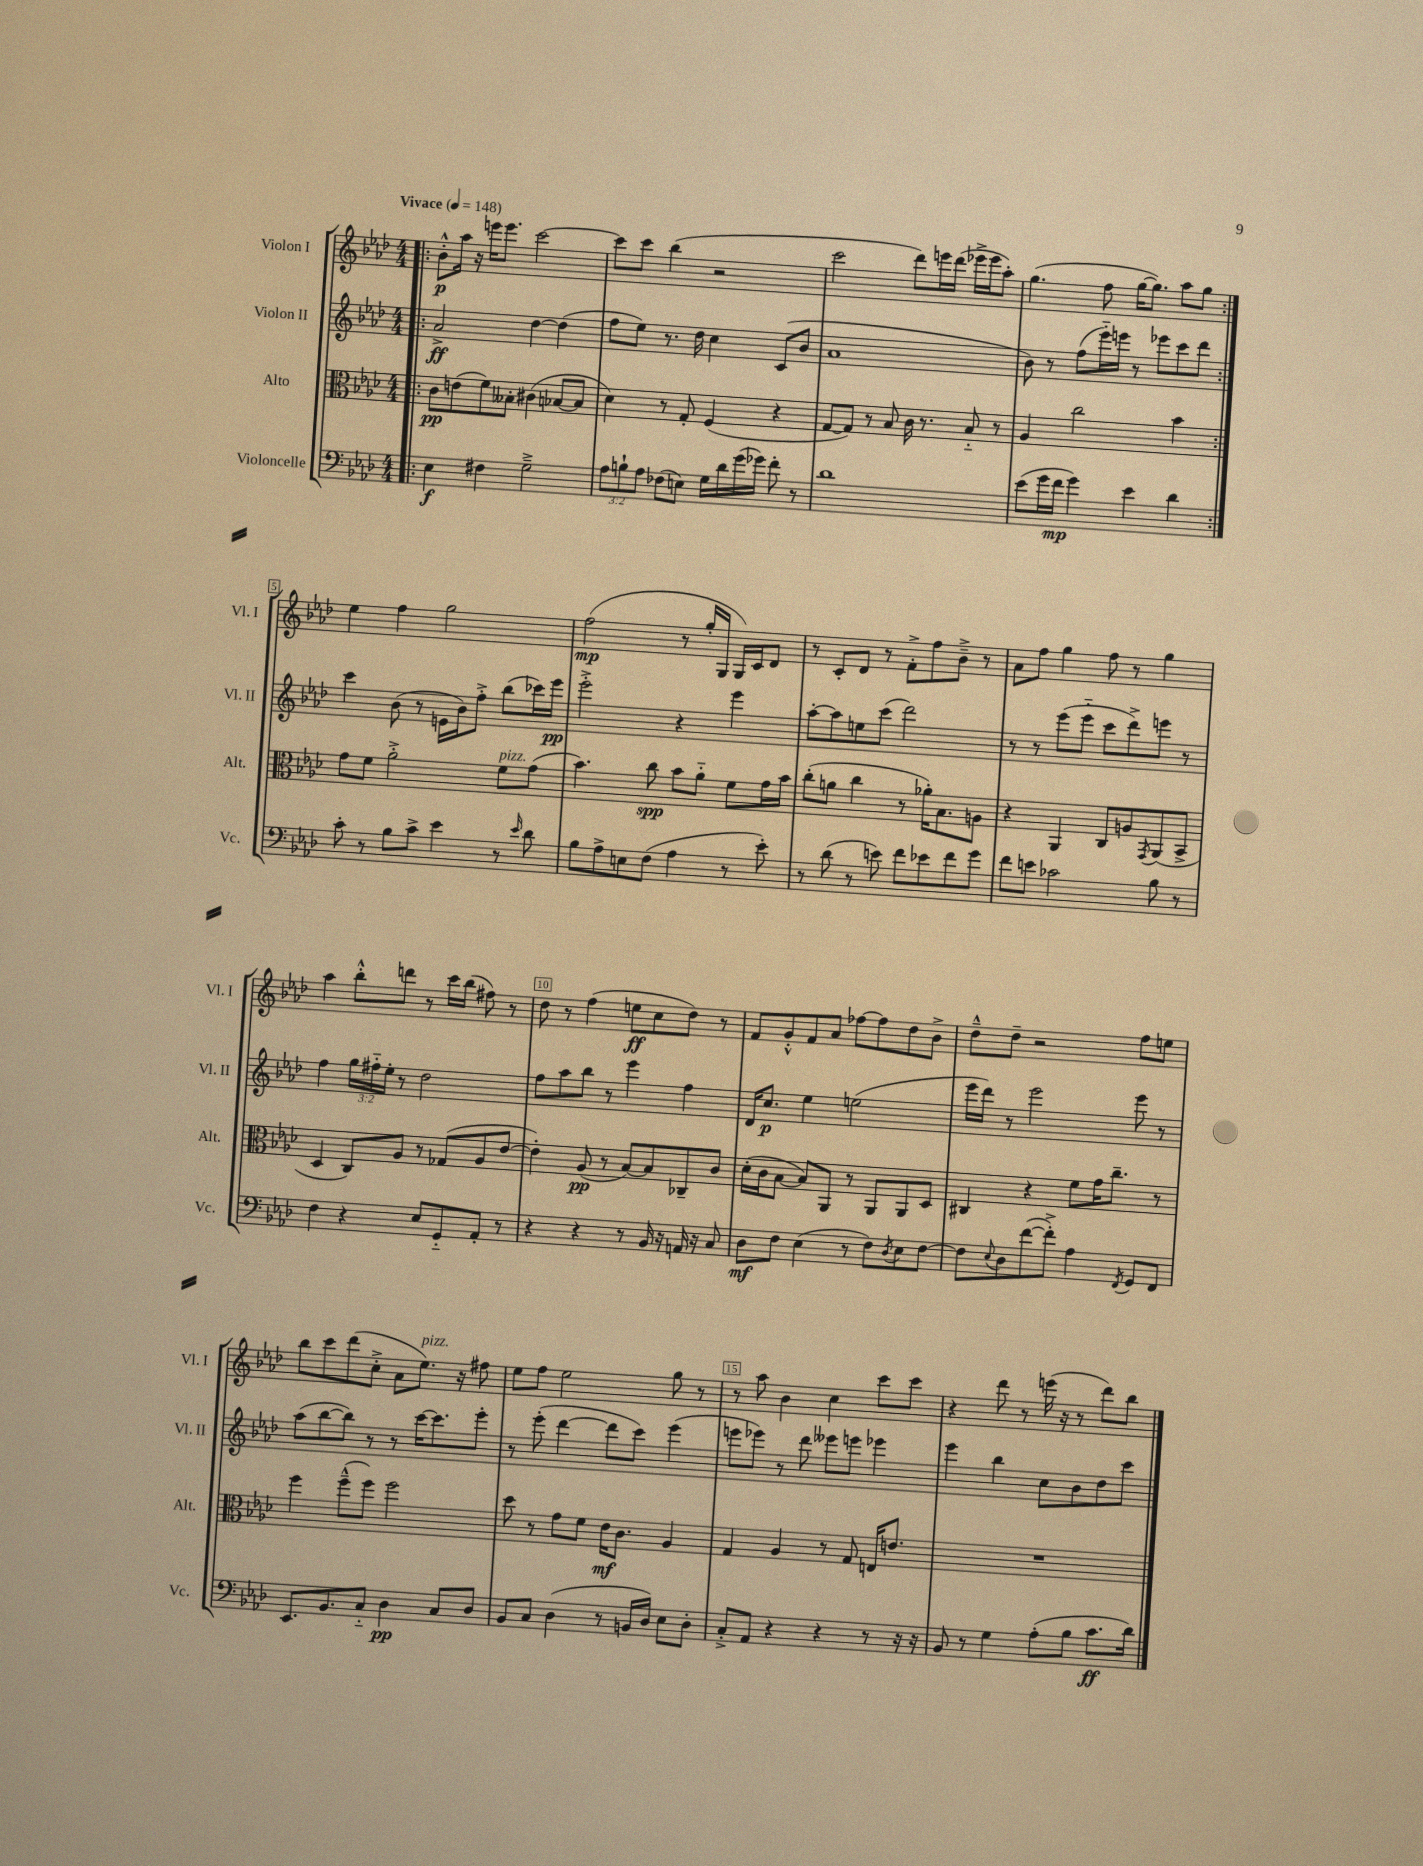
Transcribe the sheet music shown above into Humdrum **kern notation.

**kern	**dynam	**kern	**dynam	**kern	**dynam	**kern	**dynam
*part4	*part4	*part3	*part3	*part2	*part2	*part1	*part1
*staff4	*staff4	*staff3	*staff3	*staff2	*staff2	*staff1	*staff1
*I"Violoncelle	*	*I"Alto	*	*I"Violon II	*	*I"Violon I	*
*I'Vc.	*	*I'Alt.	*	*I'Vl. II	*	*I'Vl. I	*
*clefF4	*	*clefC3	*	*clefG2	*	*clefG2	*
*k[b-e-a-d-]	*	*k[b-e-a-d-]	*	*k[b-e-a-d-]	*	*k[b-e-a-d-]	*
*M4/4	*	*M4/4	*	*M4/4	*	*M4/4	*
*MM148	*	*MM148	*	*MM148	*	*MM148	*
=1!|:	=1!|:	=1!|:	=1!|:	=1!|:	=1!|:	=1!|:	=1!|:
!	!	!	!	!	!	!LO:TX:a:B:t=Vivace	!
4E-\	f	8c\L	pp	2a-^/	ff	8b-'^^\L	p
.	.	(8en\	.	.	.	16aa-\Jk	.
.	.	.	.	.	.	16r	.
4F#X\	.	8f\)	.	.	.	16eeen\KL	.
.	.	.	.	.	.	8.eee\J	.
.	.	8B--X'\J	.	.	.	.	.
2G~^\	.	(4c#X\	.	[4dd-\	.	[2ccc\	.
.	.	[8B-X/L	.	(4dd-\]	.	.	.
.	.	8B-/J]	.	.	.	.	.
=2	=2	=2	=2	=2	=2	=2	=2
12A-\L	.	4d-\)	.	8ff\L	.	8ccc\L]	.
12Bn`\	.	.	.	.	.	.	.
.	.	.	.	8ee-\J)	.	8ccc\J	.
12A-\J	.	.	.	.	.	.	.
(8F-X\L	.	8r	.	8.r	.	(4bb-\	.
8En\J)	.	8G'/	.	.	.	.	.
.	.	.	.	16dd-\	.	.	.
16G\LL	.	(4F/	.	4cc\	.	2r	.
16d-\	.	.	.	.	.	.	.
(16g\	.	.	.	.	.	.	.
16g-X\JJ)	.	.	.	.	.	.	.
8f'\	.	4r	.	(8c/L	.	.	.
8r	.	.	.	8b-/J	.	.	.
=3	=3	=3	=3	=3	=3	=3	=3
1d-	.	[8G/L	.	1a-	.	2ccc\	.
.	.	8G/J])	.	.	.	.	.
.	.	8r	.	.	.	.	.
.	.	8B-/	.	.	.	.	.
.	.	16c\	.	.	.	8ddd-\L)	.
.	.	8.r	.	.	.	.	.
.	.	.	.	.	.	16eeen\L	.
.	.	.	.	.	.	(16ddd-\JJ	.
.	.	8B-/	.	.	.	16eee-X^\LL	.
.	.	.	.	.	.	16eee-\J	.
.	.	8r	.	.	.	8aa-'\J)	.
=4	=4	=4	=4	=4	=4	=4	=4
(8e-\L	.	4A-/	.	8b-\)	.	(4.gg\	.
16g\L	.	.	.	8r	.	.	.
16f\JJ	mp	.	.	.	.	.	.
4g\)	.	2cc\	.	(8ff\L	.	.	.
.	.	.	.	16eee-\L)	.	8ff\	.
.	.	.	.	16eeen\JJ	.	.	.
4e-\	.	.	.	8r	.	[16gg\KL	.
.	.	.	.	.	.	8.gg\J])	.
.	.	.	.	8eee-X\L	.	.	.
4d-\	.	4b-\	.	8ccc\	.	8aa-\L	.
.	.	.	.	8ddd-\J	.	8gg\J	.
!!LO:LB:g=z
=5:|!	=5:|!	=5:|!	=5:|!	=5:|!	=5:|!	=5:|!	=5:|!
8c'\	.	8g\L	.	4ccc\	.	4ee-\	.
8r	.	8f\J	.	.	.	.	.
8B-\L	.	2a-'^\	.	(8b-\	.	4ff\	.
8c^\J	.	.	.	8r	.	.	.
4e-\	.	.	.	16en\LL	.	2gg\	.
.	.	.	.	16b-\J)	.	.	.
.	.	.	.	8ff'^\J	.	.	.
!	!	!LO:TX:a:i:t=pizz.	!	!	!	!	!
8r	.	8f\L	.	(8bb-\L	.	.	.
16qqe-/	.	.	.	.	.	.	.
8d-\	.	(8g\J	.	16ccc-X\L)	.	.	.
.	.	.	.	16eee-\JJ	pp	.	.
=6	=6	=6	=6	=6	=6	=6	=6
8B-\L	.	4.b-\)	.	2eee-'^\	.	(2ff\	mp
8A-^\	.	.	.	.	.	.	.
8En\	.	.	.	.	.	.	.
(8F\J	.	8cc\	spp	.	.	.	.
4A-\	.	8b-\L	.	4r	.	8r	.
.	.	8a-\J	.	.	.	16gg'/LL	.
.	.	.	.	.	.	16G/JJ	.
8r	.	8f\L	.	4eee-\	.	16G/LL)	.
.	.	.	.	.	.	16c/J	.
8e-'\)	.	16g\L	.	.	.	8d-/J	.
.	.	16b-\JJ	.	.	.	.	.
=7	=7	=7	=7	=7	=7	=7	=7
8r	.	(8cc'\L	.	[8aa-'\L	.	8r	.
(8d-\	.	8an\J	.	8aa-\]	.	8c'/L	.
8r	.	4cc\	.	8een\	.	8d-/J	.
8en\)	.	.	.	(8ccc\J	.	8r	.
8f\L	.	8r	.	2ddd-\)	.	8f'^\L	.
8e-X\	.	16a-X'\KL)	.	.	.	8ff\	.
.	.	8.B-\	.	.	.	.	.
8f\	.	.	.	.	.	8b-~^\J	.
8g\J	.	8An\J	.	.	.	8r	.
=8	=8	=8	=8	=8	=8	=8	=8
8f\L	.	4r	.	8r	.	8a-\L	.
8en\J	.	.	.	8r	.	8ff\J	.
2c-X\	.	4AA-/	.	(8eee-\L	.	4gg\	.
.	.	.	.	8eee-\J	.	.	.
.	.	8C/L	.	8ccc\L	.	8ff\	.
.	.	8An/	.	8ddd-^\)	.	8r	.
.	.	8qGG/	.	.	.	.	.
8B-\	.	(8AA-/	.	8eeen\J	.	4gg\	.
8r	.	8BB-^/J	.	8r	.	.	.
!!LO:LB:g=z
=9	=9	=9	=9	=9	=9	=9	=9
4F\	.	4D-/	.	4ff\	.	4aa-\	.
4r	.	8C/L)	.	24gg\LL	.	8bb-'^^\L	.
.	.	.	.	24ff#X\	.	.	.
.	.	.	.	24ee-'\JJ	.	.	.
.	.	8A-/J	.	8r	.	8dddn\J	.
8E-/L	.	8r	.	2dd-\	.	8r	.
8GG/	.	(8G-X/L	.	.	.	16ccc\LL	.
.	.	.	.	.	.	(16bb-\JJ	.
8AA-'/J	.	8A-/	.	.	.	8ff#X\)	.
8r	.	[8e-/J	.	.	.	8r	.
=10	=10	=10	=10	=10	=10	=10	=10
4r	.	4e-'\])	.	8ff\L	.	8dd-\	.
.	.	.	.	8aa-\	.	8r	.
4r	.	(8A-/	pp	8bb-\J	.	(4ff\	.
.	.	8r	.	8r	.	.	.
8r	.	[8B-/L)	.	4eee-\	.	8een\L	ff
16BB-/	.	8B-/]	.	.	.	8cc\	.
16r	.	.	.	.	.	.	.
16AAn/	.	8C-X~/	.	4ff\	.	8dd-\J)	.
16r	.	.	.	.	.	.	.
8C/	.	8c/J	.	.	.	8r	.
=11	=11	=11	=11	=11	=11	=11	=11
8D-\L	mf	(16d-'\LL	.	16d-/KL	.	8f/L	.
.	.	16c\J	.	8.cc/J	p	.	.
8F\J	.	[8B-\J	.	.	.	8g'^^/	.
(4E-\	.	8B-/L])	.	4ee-\	.	8f/	.
.	.	8AA-/J	.	.	.	8a-/J	.
8r	.	8r	.	(2een\	.	[8ff-X\L	.
8F\L)	.	8AA-/L	.	.	.	8ff-\]	.
8qD-/	.	.	.	.	.	.	.
8E-\	.	8AA-/	.	.	.	8dd-\	.
[8F\J	.	8D-/J	.	.	.	8b-^\J	.
=12	=12	=12	=12	=12	=12	=12	=12
8F\L]	.	4C#X/	.	16eee-\LL	.	8dd-~^^\L	.
.	.	.	.	16ddd-\JJ)	.	.	.
8qqE-/	.	.	.	.	.	.	.
8D-\	.	.	.	8r	.	8dd-~\J	.
([8f\	.	4r	.	2eee-\	.	2r	.
8f'^\J])	.	.	.	.	.	.	.
4A-\	.	8f\L	.	.	.	.	.
.	.	16g\K	.	.	.	.	.
.	.	8.cc~\J	.	.	.	.	.
8qFF/	.	.	.	.	.	.	.
8GG/L	.	.	.	8eee-\	.	8ff\L	.
8FF/J	.	8r	.	8r	.	8een\J	.
!!LO:LB:g=z
=13	=13	=13	=13	=13	=13	=13	=13
8.EE-/L	.	4ff\	.	(8aa-\L	.	8bb-\L	.
.	.	.	.	[8bb-\	.	8ccc\	.
8.BB-/	.	.	.	.	.	.	.
.	.	(8ff~^^\L	.	8bb-\J])	.	(8ddd-\	.
8C/J	.	8ff\J)	.	8r	.	8cc'^\J	.
4D-\	pp	2ff\	.	8r	.	8a-\L	.
!	!	!	!	!	!	!LO:TX:a:i:t=pizz.	!
.	.	.	.	[16ccc\KL	.	8.ee-\J)	.
.	.	.	.	8.ccc\]	.	.	.
8C/L	.	.	.	.	.	.	.
.	.	.	.	.	.	16r	.
8D-/J	.	.	.	8eee-'\J	.	8ff#X\	.
=14	=14	=14	=14	=14	=14	=14	=14
8BB-/L	.	8dd-\	.	8r	.	8ee-\L	.
8C/J	.	8r	.	(8eee-'\	.	8ff\J	.
(4D-\	.	8g\L	.	[4ddd-\	.	2ee-\	.
.	.	8f\J	.	.	.	.	.
8r	.	16e-\KL	mf	8ddd-\L]	.	.	.
.	.	8.c\J	.	.	.	.	.
16BBn/LL	.	.	.	8ccc\J)	.	.	.
16D-/JJ)	.	.	.	.	.	.	.
8E-\L	.	4A-/	.	(4eee-\	.	8gg\	.
8D-'\J	.	.	.	.	.	8r	.
=15	=15	=15	=15	=15	=15	=15	=15
8C'^/L	.	4G/	.	8eeen\L	.	8r	.
8AA-/J	.	.	.	8eee-X\J)	.	8aa-\	.
4r	.	4A-/	.	8r	.	4b-\	.
.	.	.	.	8ddd-\	.	.	.
4r	.	8r	.	8eee--X\L	.	4cc\	.
.	.	8G/	.	8eeen\J	.	.	.
8r	.	16En/KL	.	4eee-X\	.	8ccc\L	.
.	.	8.en/J	.	.	.	.	.
16r	.	.	.	.	.	8ccc\J	.
16r	.	.	.	.	.	.	.
=16	=16	=16	=16	=16	=16	=16	=16
8BB-/	.	1r	.	4eee-\	.	4r	.
8r	.	.	.	.	.	.	.
4G\	.	.	.	4bb-\	.	8ddd-\	.
.	.	.	.	.	.	8r	.
(8A-'\L	.	.	.	8cc\L	.	(16eeen\	.
.	.	.	.	.	.	16r	.
8B-\J	.	.	.	8b-\	.	8r	.
8.c\L	ff	.	.	8dd-\	.	8ddd-\L)	.
.	.	.	.	8ccc\J	.	8bb-\J	.
16d-\Jk)	.	.	.	.	.	.	.
==	==	==	==	==	==	==	==
*-	*-	*-	*-	*-	*-	*-	*-
